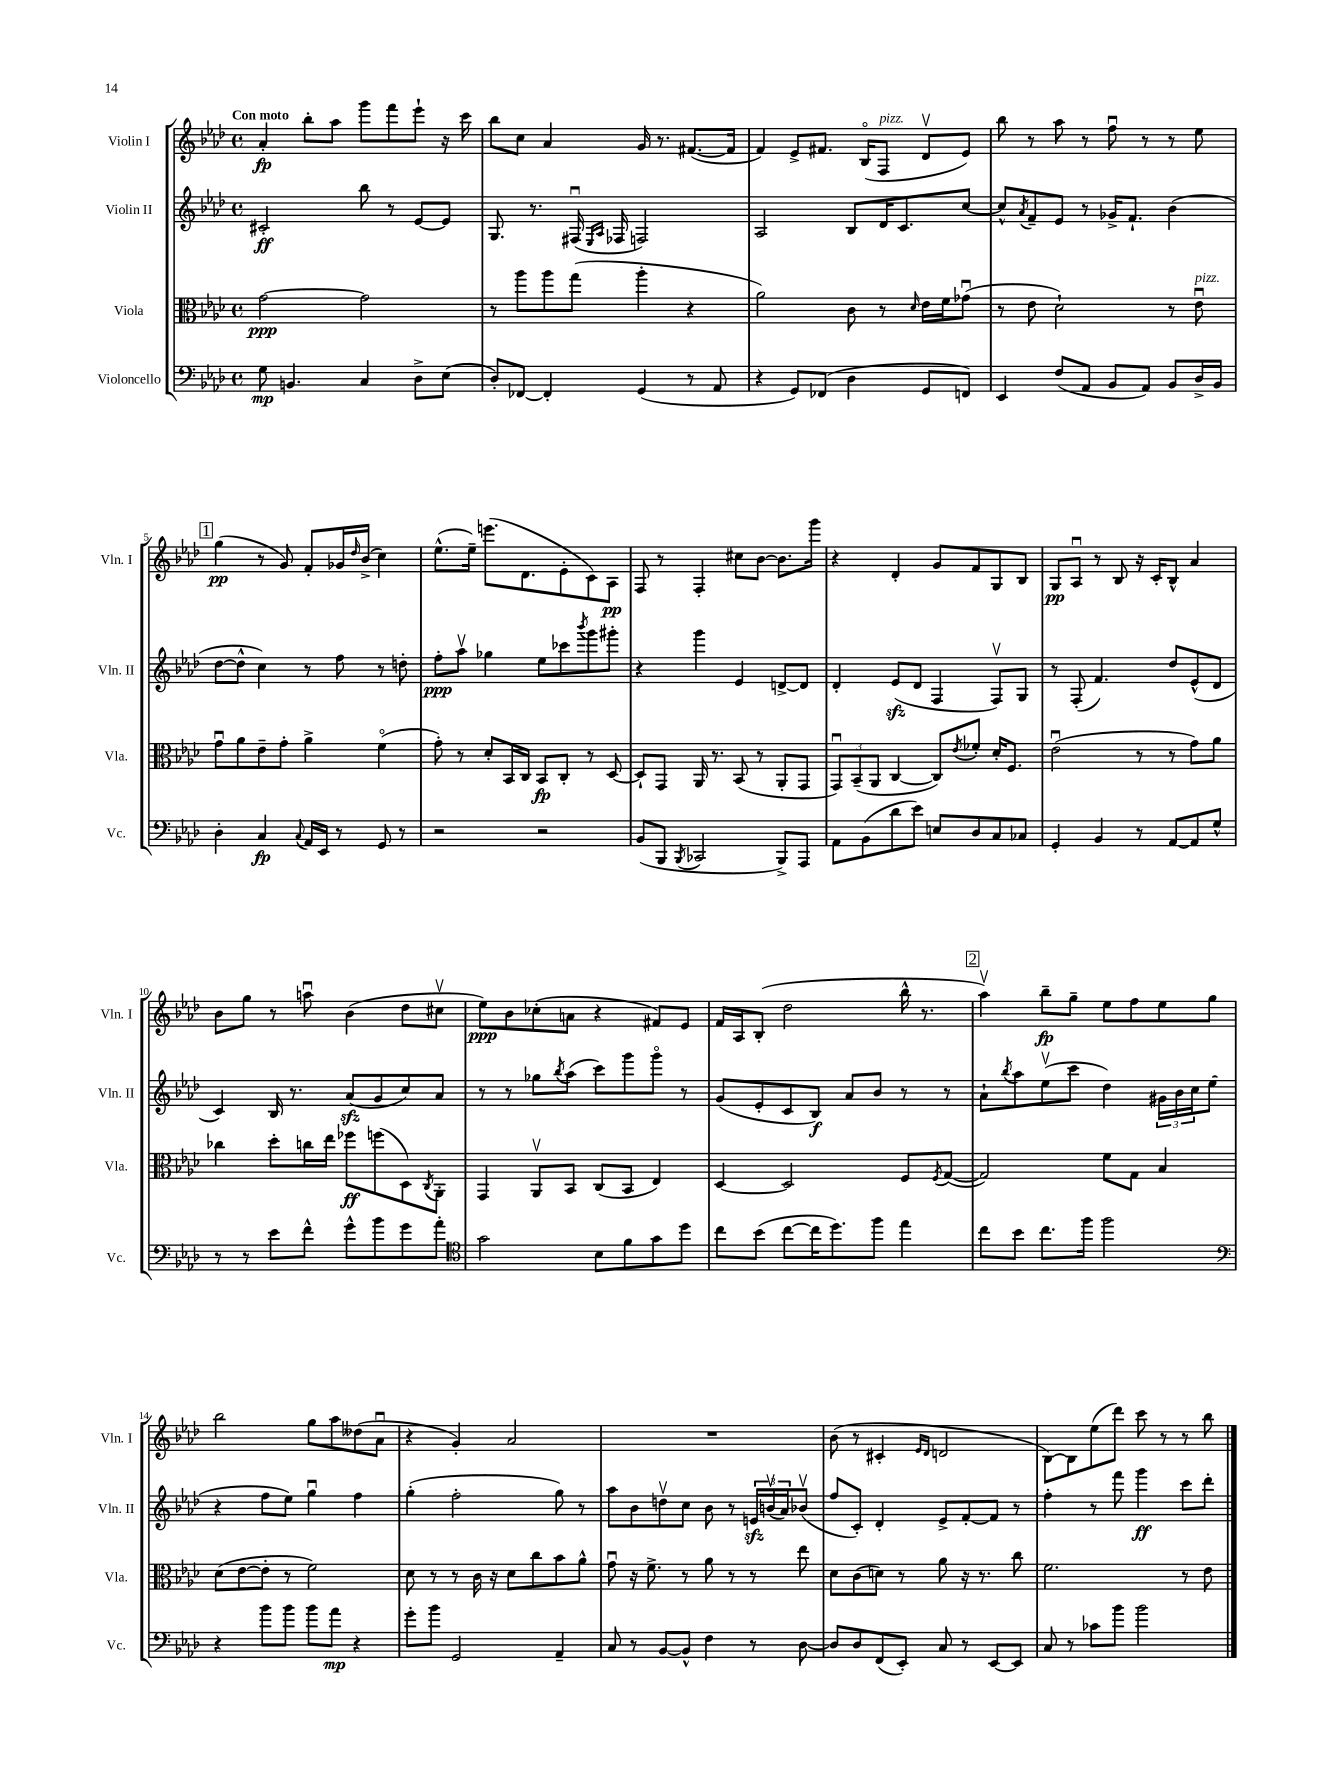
<<
\new StaffGroup <<
\new Staff = "s0" \with { instrumentName = "Violin I" shortInstrumentName = "Vln. I" } {
    \clef treble \key aes \major \defaultTimeSignature \time 4/4 \tempo "Con moto"
    aes'4-.\fp bes''8-. aes''8 g'''8 f'''8 ees'''8-! r16 c'''16 |
    bes''8 c''8 aes'4 g'16 r8. fis'8.~( fis'16 |
    f'4) ees'8-> fis'8. bes16\flageolet( f8^\markup { \italic "pizz." } des'8\upbow ees'8) |
    bes''8 r8 aes''8 r8 f''8\downbow r8 r8 ees''8 |
    \mark \markup { \box "1" } g''4\pp( r8 g'8) f'8-. ges'16 \grace { des''16 } bes'16->( c''4) |
    ees''8.-^( ees''16--) e'''8.( des'8. ees'8-. c'8) aes8\pp |
    f8 r8 f4-. cis''8 bes'8~ bes'8. g'''16 |
    r4 des'4-. g'8 f'8 g8 bes8 |
    g8\pp aes8\downbow r8 bes8 r16 c'16-. bes8-^ aes'4 |
    bes'8 g''8 r8 a''8\downbow bes'4( des''8 cis''8\upbow |
    ees''8\ppp) bes'8 ces''8-.( a'8 r4 fis'8) ees'8 |
    f'16 aes16 bes8-.( des''2 bes''16-^ r8. |
    \mark \markup { \box "2" } aes''4\upbow) bes''8--\fp g''8-- ees''8 f''8 ees''8 g''8 |
    bes''2 g''8 aes''8 deses''8( aes'8\downbow |
    r4 g'4-.) aes'2 |
    R1 |
    bes'8( r8 cis'4-. \grace { ees'16 des'16 } d'2 |
    bes8~) bes8 ees''8( des'''8) c'''8 r8 r8 bes''8 \bar "|." |
}
\new Staff = "s1" \with { instrumentName = "Violin II" shortInstrumentName = "Vln. II" } {
    \clef treble \key aes \major \defaultTimeSignature \time 4/4
    cis'2-.\ff bes''8 r8 ees'8~ ees'8 |
    g8. r8. fis16\downbow( \grace { ees16 aes16 } fes16 f2) |
    aes2 bes8 des'16 c'8. c''8~ |
    c''8-^ \acciaccatura { aes'8 } f'8-- ees'8 r8 ges'16-> f'8.-! bes'4( |
    \mark \markup { \box "1" } des''8~ des''8-^ c''4) r8 f''8 r8 d''8-. |
    f''8-.\ppp aes''8\upbow ges''4 ees''8 ces'''8 \acciaccatura { bes'''8 } g'''8 gis'''8-. |
    r4 g'''4 ees'4 d'8~-> d'8 |
    des'4-. ees'8\sfz( des'8 f4 f8\upbow) g8 |
    r8 f8-.( f'4.) des''8 ees'8-^( des'8 |
    c'4) bes16 r8. aes'8\sfz( g'8 c''8) aes'8 |
    r8 r8 ges''8 \acciaccatura { bes''8 } aes''8( c'''8) g'''8 g'''8\flageolet r8 |
    g'8( ees'8-. c'8 bes8\f) aes'8 bes'8 r8 r8 |
    \mark \markup { \box "2" } aes'8-! \acciaccatura { bes''8 } aes''8 ees''8\upbow( c'''8 des''4) \tuplet 3/2 { gis'16 bes'16 c''16 } ees''8( |
    r4 f''8 ees''8) g''4\downbow f''4 |
    g''4-.( f''2-. g''8) r8 |
    aes''8 bes'8 d''8\upbow c''8 bes'8 r8 \tuplet 3/2 { e'16\sfz b'16\upbow( aes'16) } bes'8\upbow( |
    f''8 c'8-.) des'4-. ees'8-> f'8~-. f'8 r8 |
    f''4-. r8 f'''8 g'''4\ff c'''8 des'''8-. \bar "|." |
}
\new Staff = "s2" \with { instrumentName = "Viola" shortInstrumentName = "Vla." } {
    \clef alto \key aes \major \defaultTimeSignature \time 4/4
    g'2~\ppp g'2 |
    r8 aes''8 aes''8 g''8( aes''4-. r4 |
    aes'2) c'8 r8 \grace { des'16 } ees'16 f'16 ges'8\downbow( |
    r8 ees'8 des'2-!) r8 ees'8\downbow^\markup { \italic "pizz." } |
    \mark \markup { \box "1" } g'8\downbow aes'8 ees'8-- g'8-. aes'4-> f'4\flageolet( |
    g'8-.) r8 des'8-. bes,16 c16 bes,8\fp c8-. r8 des8~ |
    des8-! g,8 aes,16 r8. bes,8( r8 aes,8-. g,8 |
    \tuplet 3/2 { g,8\downbow) bes,8--( aes,8 } c4~ c8) \acciaccatura { ees'8 } fes'8-. des'16-. f8. |
    ees'2\downbow( r8 r8 g'8) aes'8 |
    ces''4 des''8-. c''16 ees''16 fes''8\ff f''8( des8) \acciaccatura { c8 } aes,8-. |
    g,4 aes,8\upbow bes,8 c8( bes,8 ees4) |
    des4~ des2 f8 \acciaccatura { f8 } g8~( |
    \mark \markup { \box "2" } g2) f'8 g8 bes4 |
    des'8( ees'8~ ees'8-. r8 f'2) |
    des'8 r8 r8 c'16 r16 des'8 c''8 bes'8 aes'8-^ |
    g'8\downbow r16 f'8.-> r8 aes'8 r8 r8 ees''8 |
    des'8 c'8( d'8) r8 aes'8 r16 r8. c''8 |
    f'2. r8 ees'8 \bar "|." |
}
\new Staff = "s3" \with { instrumentName = "Violoncello" shortInstrumentName = "Vc." } {
    \clef bass \key aes \major \defaultTimeSignature \time 4/4
    g8\mp b,4. c4 des8-> ees8( |
    des8-.) fes,8~ fes,4-. g,4( r8 aes,8 |
    r4 g,8) fes,8( des4 g,8 f,8) |
    ees,4 f8( aes,8 bes,8 aes,8) bes,8 des16-> bes,16 |
    \mark \markup { \box "1" } des4-. c4\fp \appoggiatura { c8 } aes,16 ees,16 r8 g,8 r8 |
    r2 r2 |
    bes,8( bes,,8 \acciaccatura { bes,,8 } ces,2 bes,,8->) aes,,8 |
    aes,8 bes,8( des'8 ees'8) e8 des8 c8 ces8 |
    g,4-. bes,4 r8 aes,8~ aes,8 g8-^ |
    r8 r8 ees'8 f'8-^ g'8-^ bes'8 g'8 aes'8-. |
    \clef tenor g'2 bes8 f'8 g'8 des''8 |
    c''8 bes'8( c''8~ c''16 des''8.) f''8 ees''4 |
    \mark \markup { \box "2" } c''8 bes'8 c''8. f''16 f''2 |
    \clef bass r4 bes'8 bes'8 bes'8 aes'8\mp r4 |
    g'8-. bes'8 g,2 aes,4-- |
    c8 r8 bes,8~ bes,8-^ f4 r8 des8~ |
    des8 des8 f,8( ees,8-.) c8 r8 ees,8~ ees,8 |
    c8 r8 ces'8 bes'8 bes'2 \bar "|." |
}
>>
>>
